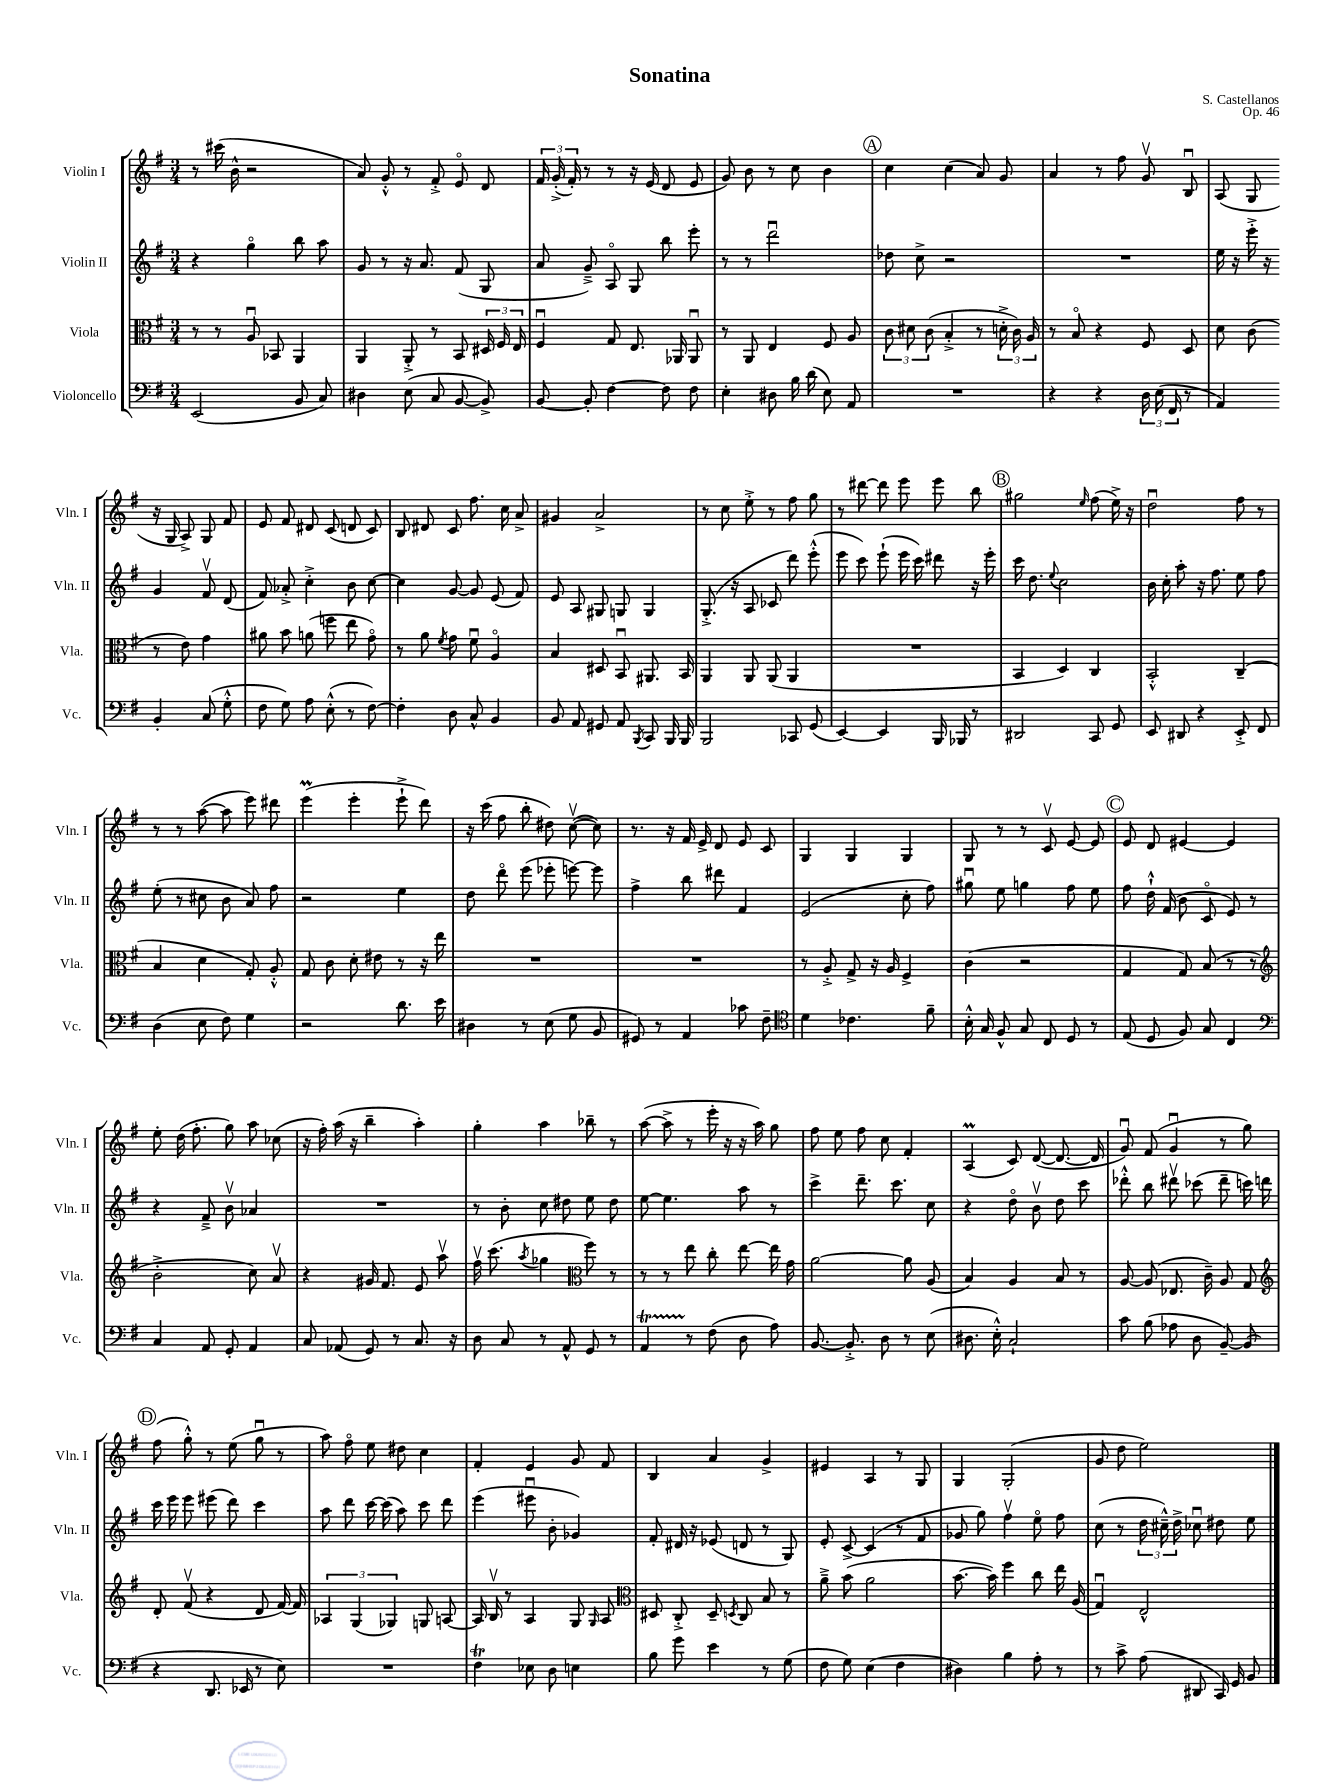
\header { title = "Sonatina" composer = "S. Castellanos" opus = "Op. 46" }
<<
\new StaffGroup <<
\new Staff = "s0" \with { instrumentName = "Violin I" shortInstrumentName = "Vln. I" } {
    \clef treble \key g \major \numericTimeSignature \time 3/4
    \autoBeamOff r8 cis'''16( b'16-^ r2 |
    a'8) g'8-.-^ r8 fis'8-.-> e'8\flageolet d'8 |
    \tuplet 3/2 { fis'16 g'16-.->( fis'16-.) } r8 r8 r16 e'16( d'8 e'8 |
    g'8) b'8 r8 c''8 b'4 |
    \mark \markup { \circle "A" } c''4 c''4( a'8) g'8 |
    a'4 r8 fis''8 g'8\upbow b8\downbow |
    a8( g8 r16 g16 a8->) g8 fis'8 |
    e'8 fis'8 dis'8 c'8( d'8 c'8) |
    b8 dis'8 c'8 fis''8. c''16 a'8-> |
    gis'4 a'2-> |
    r8 c''8 e''8-.-> r8 fis''8 g''8 |
    r8 dis'''8~ dis'''8 e'''8 e'''8 b''8 |
    \mark \markup { \circle "B" } gis''2 \grace { e''16 } fis''8( e''16->) r16 |
    d''2\downbow fis''8 r8 |
    r8 r8 a''8~( a''8 e'''8) dis'''8 |
    e'''4\prall( e'''4-. e'''8-!-> d'''8) |
    r16 c'''16( fis''8 b''8-. dis''8) c''8~\upbow( c''8) |
    r8. r16 fis'16 e'16-> d'8 e'8 c'8 |
    g4 g4 g4 |
    g8 r8 r8 c'8\upbow e'8~ e'8 |
    \mark \markup { \circle "C" } e'8 d'8 eis'4~ eis'4 |
    e''8-. d''16( fis''8.-. g''8) a''8 ces''8( |
    r16 fis''16-.) a''16( r16 b''4-- a''4-.) |
    g''4-. a''4 bes''8-- r8 |
    a''8~( a''8-> r8 e'''16-. r16 r16 a''16) g''8 |
    fis''8 e''8 fis''8 c''8 fis'4-. |
    a4\prall( c'8) d'8~( d'8.~ d'16 |
    g'8\downbow) fis'8( g'4\downbow r8 g''8) |
    \mark \markup { \circle "D" } fis''8( g''8-.-^) r8 e''8( g''8\downbow r8 |
    a''8) fis''8\flageolet e''8 dis''8 c''4 |
    fis'4-. e'4 g'8 fis'8 |
    b4 a'4 g'4-> |
    eis'4 a4 r8 g8 |
    g4 g2-.( |
    g'8 d''8 e''2) \bar "|." |
}
\new Staff = "s1" \with { instrumentName = "Violin II" shortInstrumentName = "Vln. II" } {
    \clef treble \key g \major \numericTimeSignature \time 3/4
    \autoBeamOff r4 g''4\flageolet b''8 a''8 |
    g'8 r8 r16 a'8. fis'8( g8 |
    a'8 g'8--->) a8\flageolet g8 b''8 e'''8-. |
    r8 r8 d'''2\downbow |
    \mark \markup { \circle "A" } des''8 c''8-> r2 |
    R2. |
    e''16 r16 e'''16-.-> r16 g'4 fis'8\upbow d'8( |
    fis'8) aes'8-.-> c''4-.-> b'8 c''8~ |
    c''4 g'8~ g'8 e'8( fis'8) |
    e'8 a8 gis8 g8 g4 |
    g8.-.->( r16 a8 ces'8 d'''8) e'''8-.-^( |
    e'''8 c'''8) e'''8-!( e'''16 c'''16) dis'''8 r16 e'''16-. |
    \mark \markup { \circle "B" } c'''16 d''8. \appoggiatura { e''8 } c''2 |
    b'16 c''16-. a''8-. r16 fis''8. e''8 fis''8 |
    e''8-.( r8 cis''8 b'8 a'8) fis''8 |
    r2 e''4 |
    d''8 d'''8\flageolet e'''8( ees'''8-. e'''8~) e'''8 |
    fis''4-> b''8 dis'''8 fis'4 |
    e'2( c''8-. fis''8) |
    gis''8\downbow e''8 g''4 fis''8 e''8 |
    \mark \markup { \circle "C" } fis''8 d''16-!-^ fis'16( b'8 c'8\flageolet e'8) r8 |
    r4 fis'8---> b'8\upbow aes'4 |
    R2. |
    r8 b'8-. c''8 dis''8 e''8 dis''8 |
    e''8~ e''4. a''8 r8 |
    c'''4-> d'''8.-- c'''8. c''8 |
    r4 d''8\flageolet b'8\upbow d''8 c'''8 |
    des'''8-.-^ b''8 dis'''8\upbow ces'''8( dis'''8-- c'''16) d'''16 |
    \mark \markup { \circle "D" } c'''16 e'''16 e'''8 eis'''8( d'''8) c'''4 |
    a''8 d'''8 c'''16~ c'''16( a''8) c'''8 d'''8 |
    e'''4( eis'''8\downbow b'8-. ges'4) |
    fis'8-. dis'16 r16 ees'8( d'8 r8 g8) |
    e'8-. c'8~-> c'4( r8 fis'8 |
    ges'8 g''8) fis''4\upbow e''8\flageolet fis''8 |
    c''8( r8 \tuplet 3/2 { d''16 cis''16---^) d''16-> } ces''8\downbow dis''8 e''8 \bar "|." |
}
\new Staff = "s2" \with { instrumentName = "Viola" shortInstrumentName = "Vla." } {
    \clef alto \key g \major \numericTimeSignature \time 3/4
    \autoBeamOff r8 r8 a8\downbow bes,8 a,4 |
    a,4 a,8-.-> r8 b,8 \tuplet 3/2 { dis16 fis16 e16 } |
    fis4\downbow g8 e8. aes,16 aes,8\downbow |
    r8 a,8 e4 fis8 a8 |
    \mark \markup { \circle "A" } \tuplet 3/2 { c'8 dis'8 c'8( } b4-.-> r8 \tuplet 3/2 { d'16-.-> c'16) a16 } |
    r8 b8\flageolet r4 fis8 d8 |
    d'8 c'8( r8 e'8) g'4 |
    ais'8 b'8 a'8( f''8 e''8 g'8\flageolet) |
    r8 a'8 \acciaccatura { fis'8 } g'8 fis'8\downbow a4\flageolet |
    b4 dis8 b,8\downbow ais,8. b,16 |
    a,4 a,8 a,8( a,4 |
    R2. |
    \mark \markup { \circle "B" } b,4 d4) c4 |
    b,2-.-^ c4--( |
    b4 d'4 g8-.) a8-.-^ |
    g8 c'8 d'8-. eis'8 r8 r16 e''16 |
    R2. |
    R2. |
    r8 a8-.-> g8-> r16 a16 fis4-> |
    c'4( r2 |
    \mark \markup { \circle "C" } g4 g8) b8( r8 r8 |
    \clef treble b'2-.-> c''8) a'8\upbow |
    r4 gis'16 fis'8. e'8 a''8\upbow |
    fis''16\upbow c'''8.( \acciaccatura { a''8 } ges''4 \clef alto fis''8) r8 |
    r8 r8 e''8 c''8-. e''8~ e''16 g'16 |
    a'2~ a'8 a8( |
    b4) a4 b8 r8 |
    a8~ a8( ees8. c'16--) a8 g8 |
    \mark \markup { \circle "D" } \clef treble d'8-. fis'8\upbow( r4 d'8 fis'16~) fis'16 |
    \tuplet 3/2 { aes4 g4( ges4) } g8 a8~ |
    a16 b16\upbow r8 a4 g8 \grace { g16 } a8 |
    \clef alto dis8 c8-.-> dis8-- \acciaccatura { d8 } c8 b8 r8 |
    a'8---> b'8( a'2 |
    b'8.~ b'16) fis''4 c''8 e''16 a16( |
    g4\downbow) e2-^ \bar "|." |
}
\new Staff = "s3" \with { instrumentName = "Violoncello" shortInstrumentName = "Vc." } {
    \clef bass \key g \major \numericTimeSignature \time 3/4
    \autoBeamOff e,2( b,8 c8) |
    dis4 e8( c8 b,8~ b,8->) |
    b,8~ b,8-. fis4~ fis8 fis8 |
    e4-. dis8 b16 d'16( e8) a,8 |
    \mark \markup { \circle "A" } R2. |
    r4 r4 \tuplet 3/2 { d16 e16( fis,16 } r8 |
    a,4) b,4-. c8( g8-.-^ |
    fis8 g8) a8 e8-.-^( r8 fis8~) |
    fis4-. d8 c8-^ b,4 |
    b,8 a,8 gis,8 a,8 \acciaccatura { b,,8 } c,8 b,,16 b,,16 |
    b,,2 ces,8 g,8( |
    e,4~) e,4 b,,16 bes,,16 r8 |
    \mark \markup { \circle "B" } dis,2 c,8 g,8 |
    e,8 dis,8 r4 e,8-.-> fis,8 |
    d4( e8 fis8) g4 |
    r2 d'8. e'16 |
    dis4 r8 e8( g8 b,8 |
    gis,8) r8 a,4 ces'8 fis8-- |
    \clef tenor d'4 ces'4. fis'8-- |
    b16-.-^ g16 fis8-^ g8 c8 d8 r8 |
    \mark \markup { \circle "C" } e8( d8 fis8) g8 c4 |
    \clef bass c4 a,8 g,8-. a,4 |
    c8 aes,8( g,8) r8 c8. r16 |
    d8 c8 r8 a,8-^ g,8 r8 |
    a,4\startTrillSpan r8\stopTrillSpan fis8( d8 a8) |
    b,8.~ b,8.-.-> d8 r8 e8( |
    dis8. e16-.-^) c2-! |
    c'8 b8( aes8 d8 b,8~--) b,8( |
    \mark \markup { \circle "D" } r4 d,8. ees,16 r8 e8) |
    R2. |
    fis4\trill ees8 d8 e4 |
    b8 g'8 e'4 r8 g8( |
    fis8 g8) e4( fis4 |
    dis4) b4 a8-. r8 |
    r8 c'8-> a8( dis,8 c,16) g,16 b,8 \bar "|." |
}
>>
>>
\layout { \context { \Score \remove "Bar_number_engraver" } }
